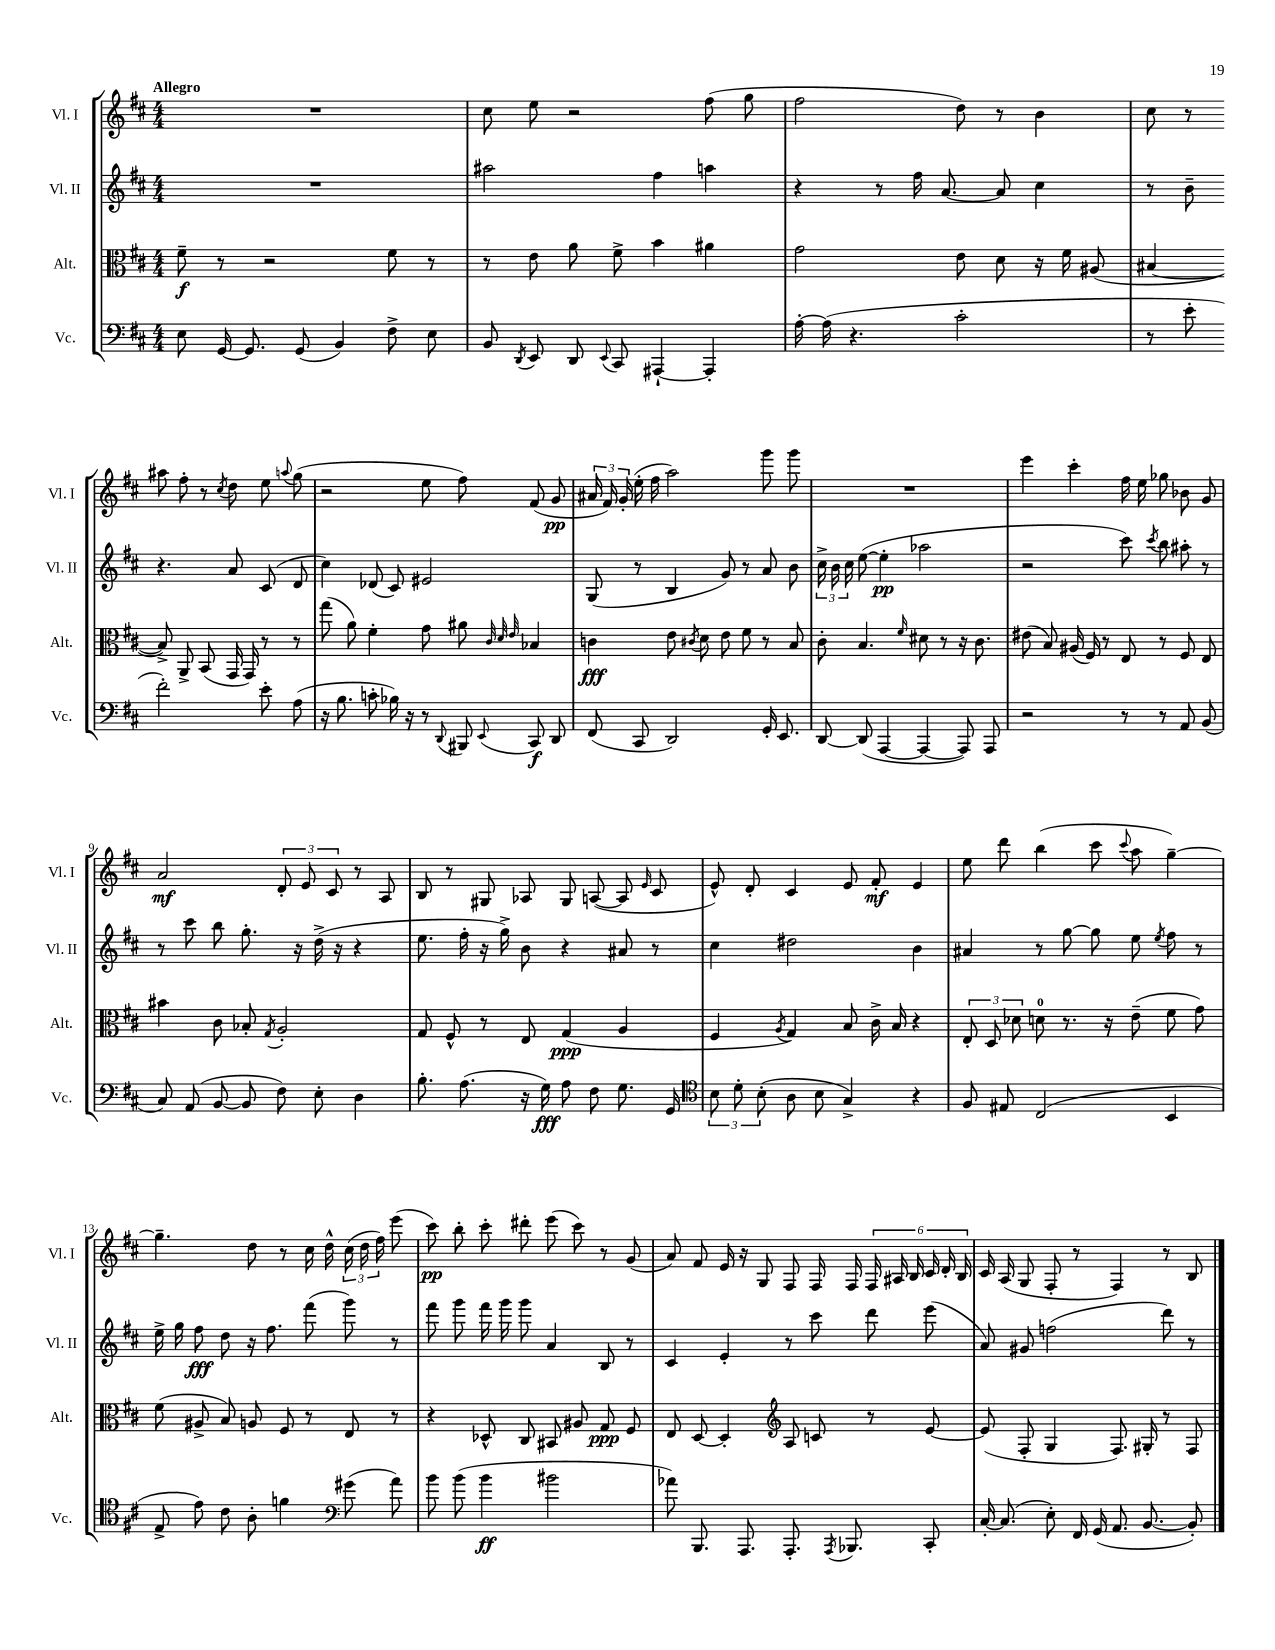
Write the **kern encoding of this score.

**kern	**dynam	**kern	**dynam	**kern	**dynam	**kern	**dynam
*part4	*part4	*part3	*part3	*part2	*part2	*part1	*part1
*staff4	*staff4	*staff3	*staff3	*staff2	*staff2	*staff1	*staff1
*I"Vc.	*	*I"Alt.	*	*I"Vl. II	*	*I"Vl. I	*
*I'Vc.	*	*I'Alt.	*	*I'Vl. II	*	*I'Vl. I	*
*clefF4	*	*clefC3	*	*clefG2	*	*clefG2	*
*k[f#c#]	*	*k[f#c#]	*	*k[f#c#]	*	*k[f#c#]	*
*M4/4	*	*M4/4	*	*M4/4	*	*M4/4	*
=1	=1	=1	=1	=1	=1	=1	=1
!	!	!	!	!	!	!LO:TX:a:B:t=Allegro	!
8E\	.	8f#~\	f	1r	.	1r	.
[16GG/	.	8r	.	.	.	.	.
8.GG/]	.	.	.	.	.	.	.
.	.	2r	.	.	.	.	.
(8GG/	.	.	.	.	.	.	.
4BB/)	.	.	.	.	.	.	.
8F#^\	.	8f#\	.	.	.	.	.
8E\	.	8r	.	.	.	.	.
=2	=2	=2	=2	=2	=2	=2	=2
8BB/	.	8r	.	2aa#X\	.	8cc#\	.
8qDD/	.	.	.	.	.	.	.
8EE/	.	8e\	.	.	.	8ee\	.
8DD/	.	8a\	.	.	.	2r	.
8qqEE/	.	.	.	.	.	.	.
8CC#/	.	8f#^\	.	.	.	.	.
[4AAA#X`/	.	4b\	.	4ff#\	.	.	.
4AAA#'/]	.	4a#X\	.	4aan\	.	(8ff#\	.
.	.	.	.	.	.	8gg\	.
=3	=3	=3	=3	=3	=3	=3	=3
[16A'\	.	2g\	.	4r	.	2ff#\	.
(16A\]	.	.	.	.	.	.	.
4.r	.	.	.	.	.	.	.
.	.	.	.	8r	.	.	.
.	.	.	.	16ff#\	.	.	.
.	.	.	.	[8.a/	.	.	.
2c#'\	.	8e\	.	.	.	8dd\)	.
.	.	8d\	.	8a/]	.	8r	.
.	.	16r	.	4cc#\	.	4b\	.
.	.	16f#\	.	.	.	.	.
.	.	(8A#X/	.	.	.	.	.
=4	=4	=4	=4	=4	=4	=4	=4
8r	.	[4B#X/	.	8r	.	8cc#\	.
8e'\	.	.	.	8b~\	.	8r	.
2f#'\)	.	8B#^/])	.	4.r	.	8aa#X\	.
.	.	8AA^/	.	.	.	8ff#'\	.
.	.	(8BB/	.	.	.	8r	.
.	.	.	.	.	.	8qcc#/	.
.	.	16GG/	.	8a/	.	8dd\	.
.	.	16GG/)	.	.	.	.	.
8e'\	.	8r	.	(8c#/	.	8ee\	.
.	.	.	.	.	.	8qqaan/	.
(8A\	.	8r	.	8d/	.	(8gg\	.
!!LO:LB:g=z
=5	=5	=5	=5	=5	=5	=5	=5
16r	.	(8gg\	.	4cc#\)	.	2r	.
8.B\	.	.	.	.	.	.	.
.	.	8a\)	.	.	.	.	.
8cn'\	.	4f#'\	.	(8d-X/	.	.	.
16B-X\)	.	.	.	8c#/)	.	.	.
16r	.	.	.	.	.	.	.
8r	.	8g\	.	2e#X/	.	8ee\	.
8qqDD/	.	.	.	.	.	.	.
8BBB#X/	.	8a#X\	.	.	.	8ff#\)	.
.	.	32qqc#/	.	.	.	.	.
.	.	32qqd/	.	.	.	.	.
8qqEE/	.	32qqe/	.	.	.	.	.
8CC#/	f	4B-X/	.	.	.	(8f#/	.
8DD/	.	.	.	.	.	8g/	pp
=6	=6	=6	=6	=6	=6	=6	=6
(8FF#/	.	4cn\	fff	(8G/	.	24a#X/	.
.	.	.	.	.	.	24f#/)	.
.	.	.	.	.	.	(24g'/	.
8CC#/	.	.	.	8r	.	16ee'\	.
.	.	.	.	.	.	16ff#\	.
2DD/)	.	8e\	.	4B/	.	2aa\)	.
.	.	8qc#X/	.	.	.	.	.
.	.	8d\	.	.	.	.	.
.	.	8e\	.	8g/)	.	.	.
.	.	8f#\	.	8r	.	.	.
16GG'/	.	8r	.	8a/	.	8ggg\	.
8.EE/	.	.	.	.	.	.	.
.	.	8B/	.	8b\	.	8ggg\	.
=7	=7	=7	=7	=7	=7	=7	=7
[8DD/	.	8c#'\	.	24cc#^\	.	1r	.
.	.	.	.	24b\	.	.	.
.	.	.	.	24cc#\	.	.	.
(8DD/]	.	4.B/	.	([8ee\	.	.	.
[4AAA/	.	.	.	4ee'\]	pp	.	.
.	.	16qqf#/	.	.	.	.	.
4AAA/_	.	8d#X\	.	2aa-X\	.	.	.
.	.	8r	.	.	.	.	.
8AAA/])	.	16r	.	.	.	.	.
.	.	8.c#\	.	.	.	.	.
8AAA/	.	.	.	.	.	.	.
=8	=8	=8	=8	=8	=8	=8	=8
2r	.	(8e#X\	.	2r	.	4eee\	.
.	.	8B/)	.	.	.	.	.
.	.	(16A#X/	.	.	.	4ccc#'\	.
.	.	16F#/)	.	.	.	.	.
.	.	8r	.	.	.	.	.
8r	.	8E/	.	8ccc#\)	.	16ff#\	.
.	.	.	.	.	.	16ee\	.
.	.	.	.	8qccc#/	.	.	.
8r	.	8r	.	8bb\	.	8gg-X\	.
8AA/	.	8F#/	.	8aa#X'\	.	8b-X\	.
(8BB/	.	8E/	.	8r	.	8g/	.
!!LO:LB:g=z
=9	=9	=9	=9	=9	=9	=9	=9
8C#/)	.	4b#X\	.	8r	.	2a/	mf
(8AA/	.	.	.	8ccc#\	.	.	.
[8BB/	.	8c#\	.	8bb\	.	.	.
8BB/]	.	8B-X'/	.	8.gg'\	.	.	.
.	.	8qG/	.	.	.	.	.
8F#\)	.	2A'/	.	.	.	12d'/	.
.	.	.	.	16r	.	.	.
.	.	.	.	.	.	12e/	.
8E'\	.	.	.	(16dd^\	.	.	.
.	.	.	.	.	.	12c#/	.
.	.	.	.	16r	.	.	.
4D\	.	.	.	4r	.	8r	.
.	.	.	.	.	.	8A/	.
=10	=10	=10	=10	=10	=10	=10	=10
8.B'\	.	8G/	.	8.ee\	.	8B/	.
.	.	8F#^^/	.	.	.	8r	.
(8.A\	.	.	.	16ff#'\	.	.	.
.	.	8r	.	16r	.	8G#X/	.
.	.	.	.	16gg^\)	.	.	.
16r	.	8E/	.	8b\	.	8A-X/	.
16G\)	fff	.	.	.	.	.	.
8A\	.	(4G/	ppp	4r	.	8G#/	.
8F#\	.	.	.	.	.	([8An/	.
8.G\	.	4A/	.	8a#X/	.	8A/]	.
.	.	.	.	.	.	16qqe/	.
.	.	.	.	8r	.	8c#/	.
16GG/	.	.	.	.	.	.	.
=11	=11	=11	=11	=11	=11	=11	=11
*clefC4	*	*	*	*	*	*	*
12B\	.	4F#/	.	4cc#\	.	8e^^/)	.
12d'\	.	.	.	.	.	.	.
.	.	.	.	.	.	8d'/	.
(12B'\	.	.	.	.	.	.	.
.	.	8qA/	.	.	.	.	.
8A\	.	4G/)	.	2dd#X\	.	4c#/	.
8B\	.	.	.	.	.	.	.
4G^/)	.	8B/	.	.	.	8e/	.
.	.	16c#^\	.	.	.	8f#'/	mf
.	.	16B/	.	.	.	.	.
4r	.	4r	.	4b\	.	4e/	.
=12	=12	=12	=12	=12	=12	=12	=12
8F#/	.	12E'/	.	4a#X/	.	8ee\	.
.	.	12D/	.	.	.	.	.
8E#X/	.	.	.	.	.	8ddd\	.
.	.	12d-X\	.	.	.	.	.
(2C#/	.	8dn\	.	8r	.	(4bb\	.
.	.	8.r	.	[8gg\	.	.	.
.	.	.	.	8gg\]	.	8ccc#\	.
.	.	16r	.	.	.	.	.
.	.	.	.	.	.	8qqccc#/	.
.	.	(8e~\	.	8ee\	.	8aa\	.
.	.	.	.	8qee/	.	.	.
4BB/	.	8f#\	.	8ff#\	.	[4gg~\)	.
.	.	8g\)	.	8r	.	.	.
!!LO:LB:g=z
=13	=13	=13	=13	=13	=13	=13	=13
8E^/	.	(8f#\	.	16ee^\	.	4.gg~\]	.
.	.	.	.	16gg\	.	.	.
8e\)	.	8A#X^/	.	8ff#\	fff	.	.
8c#\	.	8B/)	.	8dd\	.	.	.
8A'\	.	8An/	.	16r	.	8dd\	.
.	.	.	.	8.ff#\	.	.	.
4fn\	.	8F#/	.	.	.	8r	.
.	.	8r	.	(8fff#\	.	16cc#\	.
.	.	.	.	.	.	16dd^^\	.
*clefF4	*	*	*	*	*	*	*
(8g#X\	.	8E/	.	8ggg\)	.	(24cc#\	.
.	.	.	.	.	.	24dd\	.
.	.	.	.	.	.	24ff#\)	.
8a\)	.	8r	.	8r	.	(8eee\	.
=14	=14	=14	=14	=14	=14	=14	=14
8b\	.	4r	.	8fff#\	.	8ccc#\)	pp
(8b\	.	.	.	8ggg\	.	8bb'\	.
4b\	ff	8D-X^^/	.	16fff#\	.	8ccc#'\	.
.	.	.	.	16ggg\	.	.	.
.	.	8C#/	.	8ggg\	.	8ddd#X'\	.
2b#X\	.	8BB#X/	.	4a/	.	(8eee\	.
.	.	8A#X/	.	.	.	8ccc#\)	.
.	.	8G/	ppp	8B/	.	8r	.
.	.	8F#/	.	8r	.	(8g/	.
=15	=15	=15	=15	=15	=15	=15	=15
8a-X\)	.	8E/	.	4c#/	.	8a/)	.
8.BBB/	.	[8D/	.	.	.	8f#/	.
.	.	4D'/]	.	4e'/	.	16e/	.
8.AAA/	.	.	.	.	.	16r	.
.	.	.	.	.	.	8G/	.
*	*	*clefG2	*	*	*	*	*
8.AAA'/	.	8A/	.	8r	.	8F#/	.
.	.	8cn/	.	8ccc#\	.	16F#/	.
8qAAA/	.	.	.	.	.	.	.
8.BBB-X/	.	.	.	.	.	16F#/	.
.	.	8r	.	8ddd\	.	24F#/	.
.	.	.	.	.	.	24A#X/	.
.	.	.	.	.	.	24B/	.
8CC#'/	.	[8e/	.	(8eee\	.	24c#/	.
.	.	.	.	.	.	24d'/	.
.	.	.	.	.	.	24B/	.
=16	=16	=16	=16	=16	=16	=16	=16
[16C#'/	.	(8e/]	.	8a/)	.	16c#/	.
(8.C#/]	.	.	.	.	.	(16A/	.
.	.	8F#'/	.	8g#X/	.	8G/	.
8E'\)	.	4G/	.	(2ffn\	.	8F#'/	.
16FF#/	.	.	.	.	.	8r	.
(16GG/	.	.	.	.	.	.	.
8.AA/	.	8.F#/)	.	.	.	4F#/)	.
[8.BB/	.	16G#X'/	.	.	.	.	.
.	.	8r	.	8ddd\)	.	8r	.
8BB'/])	.	8F#/	.	8r	.	8B/	.
==	==	==	==	==	==	==	==
*-	*-	*-	*-	*-	*-	*-	*-
